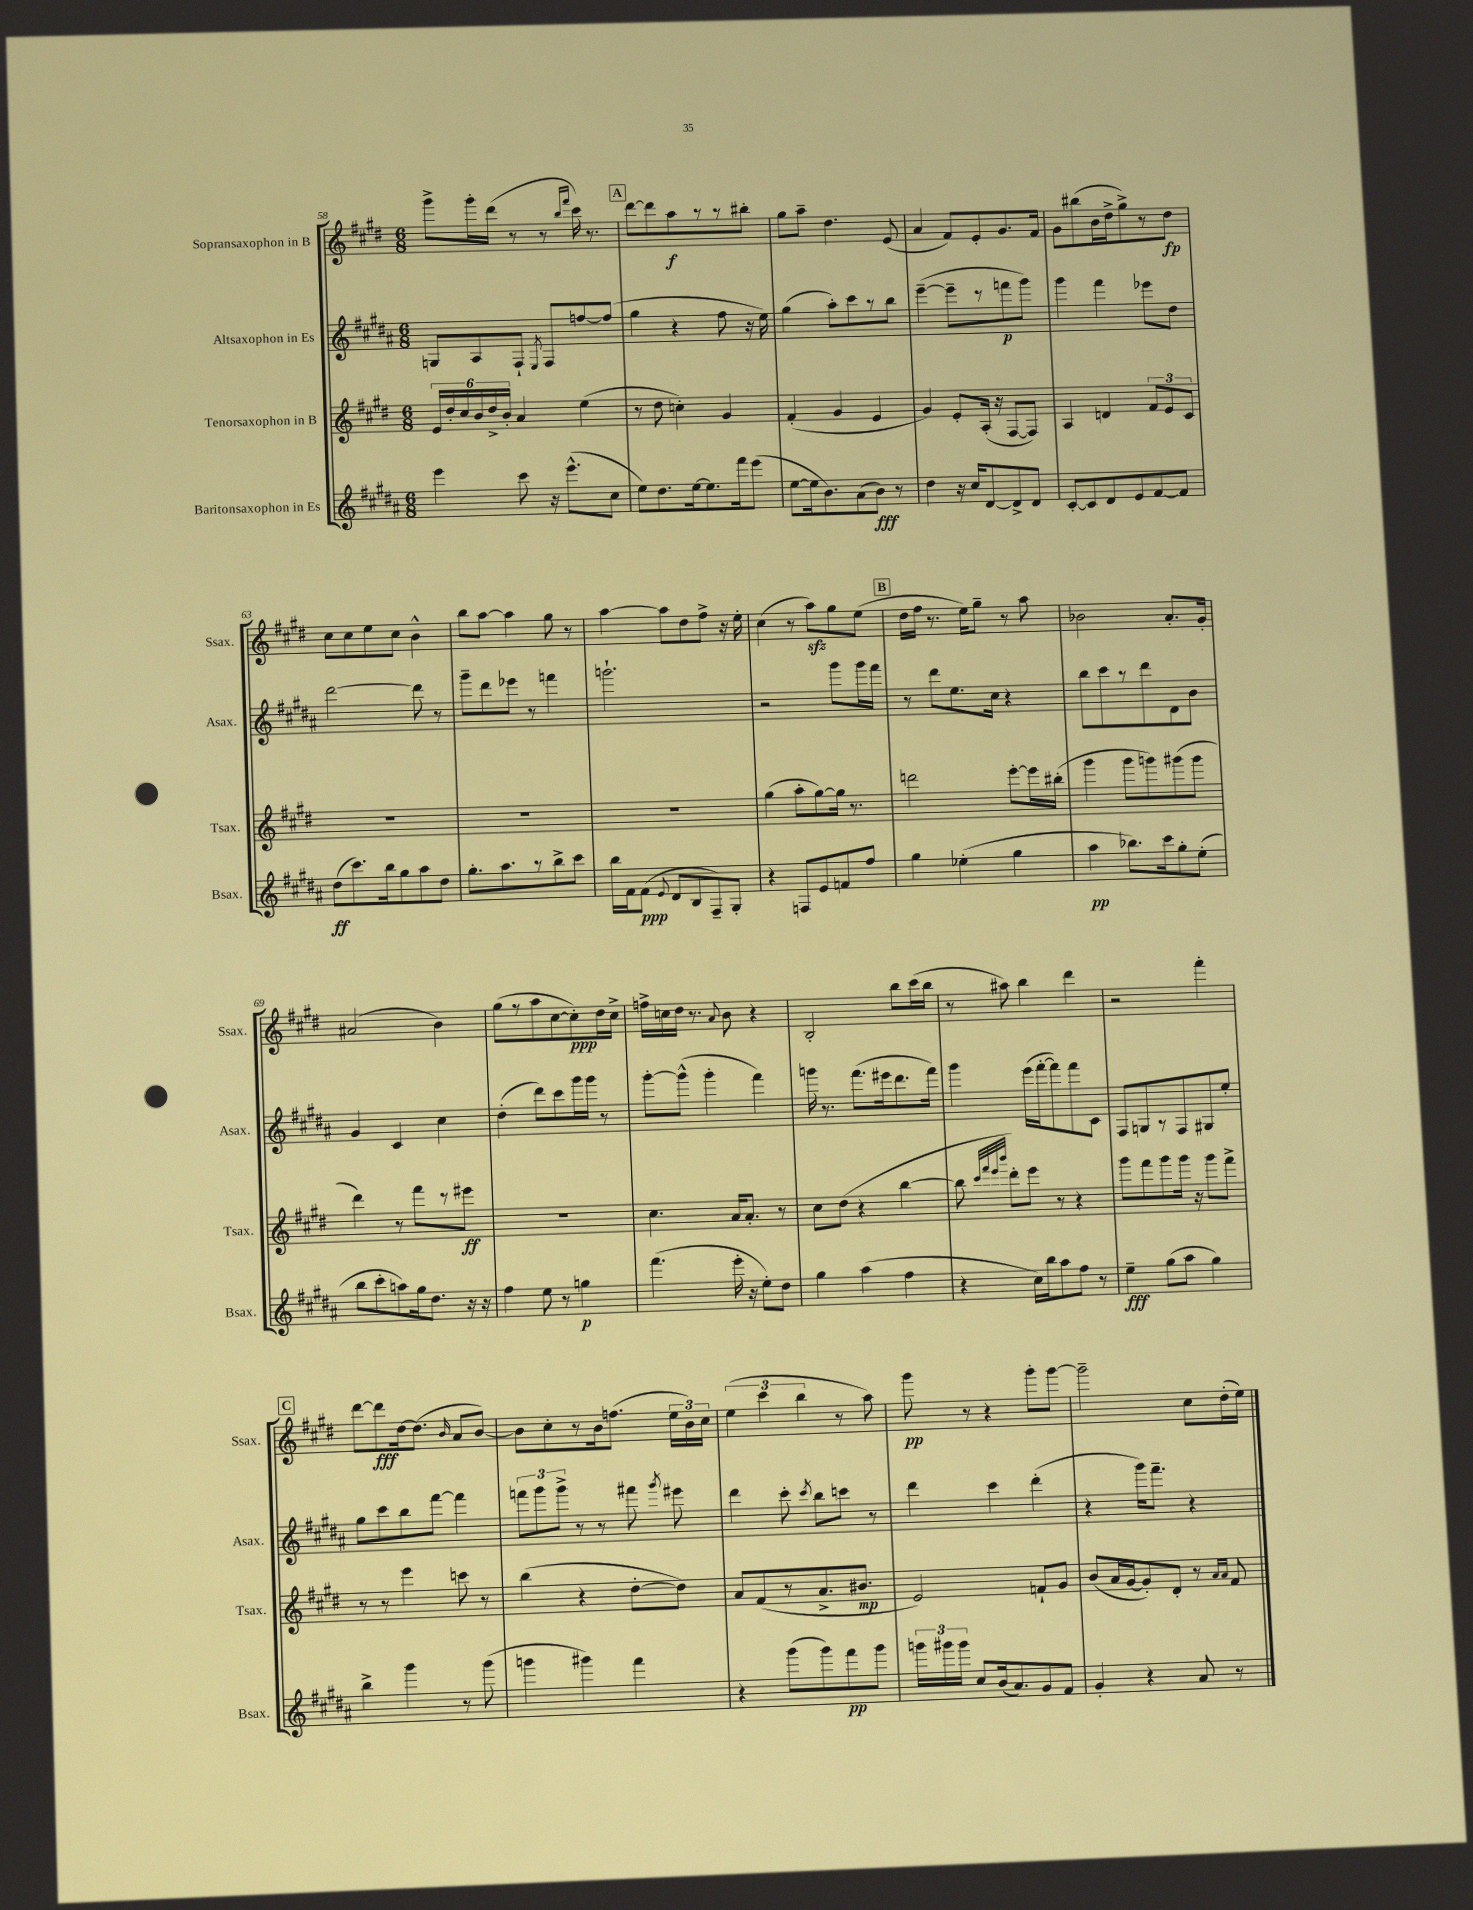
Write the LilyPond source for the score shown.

<<
\new StaffGroup <<
\new Staff = "s0" \with { instrumentName = "Sopransaxophon in B" shortInstrumentName = "Ssax." } {
    \clef treble \key e \major \numericTimeSignature \time 6/8
    \autoBeamOff gis'''8[-> gis'''16-. dis'''16]( r8 r8 \grace { b''16[ fis'''16] } cis'''16) r8. |
    \mark \markup { \box "A" } dis'''8[~ dis'''8 a''8\f r8 r8 bis''8]-. |
    gis''8[ a''8]-- dis''4. e'8( |
    a'4 fis'8[) e'8-. gis'8. fis'16] |
    gis'8[ bis''8( b'16 dis''16-> gis''8->) r8 dis''8]\fp |
    cis''8[ cis''8 e''8 cis''8] b'4-^ |
    b''8[ a''8]~ a''4 gis''8 r8 |
    a''4~ a''8[ dis''8 fis''8]-> r16 e''16-. |
    cis''4( r8 a''8[\sfz) gis''8 e''8]( |
    \mark \markup { \box "B" } dis''16[ fis''16] r8. e''16[) gis''8]-- r8 a''8 |
    bes'2 a'8.[-. gis'16]-. |
    ais'2( b'4) |
    gis''8[( r8 a''8 cis''8~ cis''8-.\ppp) dis''16 cis''16]-> |
    f''16[-> c''16 dis''16] r8. \appoggiatura { a'8 } b'8 r4 |
    b2-. b''8[ cis'''16( b''16] |
    r8 ais''8) b''4 dis'''4 |
    r2 fis'''4-. |
    \mark \markup { \box "C" } dis'''8[~ dis'''8\fff dis''16~ dis''8.]( \grace { b'16 } a'8[ b'8]~) |
    b'8[ cis''8-. r8 b'16 f''8.]( \tuplet 3/2 { e''16[ b'16) cis''16] } |
    \tuplet 3/2 { e''4( cis'''4 b''4 } r8 a''8) |
    gis'''8\pp r8 r4 gis'''8[-. gis'''8]~ |
    gis'''2-- cis''8[ dis''16-.( e''16]) \bar "|." |
}
\new Staff = "s1" \with { instrumentName = "Altsaxophon in Es" shortInstrumentName = "Asax." } {
    \clef treble \key b \major \numericTimeSignature \time 6/8
    \autoBeamOff g8[ ais8 fis8]-! \acciaccatura { e8 } fis8[ f''8~ f''8]( |
    \mark \markup { \box "A" } gis''4 r4 fis''8 r16 e''16) |
    gis''4( ais''8[-.) cis'''8 r8 b''8] |
    e'''4~--( e'''8[-- r8 f'''8\p gis'''8]) |
    gis'''4 fis'''4 ees'''8[ dis''8] |
    dis'''2~ dis'''8 r8 |
    gis'''8[-- dis'''8 ees'''8] r8 f'''4 |
    g'''2.-! |
    r2 gis'''8[ gis'''16 fis'''16] |
    \mark \markup { \box "B" } r8 dis'''8[ e''8. cis''16] r4 |
    b''8[ cis'''8 r8 dis'''8 dis'8 b'8] |
    gis'4 cis'4 cis''4 |
    dis''4-.( dis'''8[) cis'''8 gis'''16 gis'''16] r8 |
    gis'''8[~-. gis'''8]-^( gis'''4-. fis'''4) |
    g'''16 r8. fis'''8.[( eis'''16 dis'''8. fis'''16]) |
    gis'''4 e'''16[( fis'''16~-. fis'''8) fis'''8 cis'8] |
    fis8[ g8 r8 fis8 gis8 e''8]-. |
    \mark \markup { \box "C" } gis''8[ cis'''8 b''8 fis'''8]~ fis'''4 |
    \tuplet 3/2 { f'''8[ gis'''8 gis'''8]-> } r8 r8 fis'''8 \acciaccatura { gis'''8 } eis'''8 |
    dis'''4 cis'''8-. \acciaccatura { cis'''8 } b''8[ c'''8] r8 |
    dis'''4 cis'''4 dis'''4-.( |
    r4 gis'''16[) fis'''8.]-- r4 \bar "|." |
}
\new Staff = "s2" \with { instrumentName = "Tenorsaxophon in B" shortInstrumentName = "Tsax." } {
    \clef treble \key e \major \numericTimeSignature \time 6/8
    \autoBeamOff \tuplet 6/4 { e'16[ dis''16-. cis''16 b'16 dis''16-> b'16]-. } a'4 e''4( |
    \mark \markup { \box "A" } r8 dis''8 c''4-.) gis'4 |
    fis'4-.( gis'4 e'4 |
    gis'4) e'8[-. a16]-.( r16 fis8[~ fis8]) |
    a4 d'4 \tuplet 3/2 { fis'8[ e'8 cis'8] } |
    R2. |
    R2. |
    R2. |
    gis''4( a''8[-. gis''8~) gis''16] r8. |
    \mark \markup { \box "B" } d'''2 e'''8[~-. e'''16 bis''16]-.( |
    gis'''4 gis'''8[ g'''8) gis'''8( gis'''8] |
    dis'''4) r8 fis'''8[ r8 eis'''8]\ff |
    R2. |
    cis''4. a'16[ a'8.]-. r8 |
    cis''8[ dis''8]( r4 b''4~ |
    b''8 \grace { cis'''32[ fis'''32 e'''32 b'''32] } dis'''8[-.) e'''8] r8 r4 |
    gis'''8[ fis'''8 gis'''8 gis'''16] r16 gis'''8[ fis'''8]-> |
    \mark \markup { \box "C" } r8 r8 e'''4 c'''8 r8 |
    b''4( r4 dis''8[~-. dis''8]) |
    a'8[ fis'8( r8 a'8.-> bis'8.]\mp |
    e'2) f'8[-! gis'8] |
    b'8[( a'16 gis'16~ gis'8-.) dis'8]-. r8 \grace { a'16[ a'16] } fis'8 \bar "|." |
}
\new Staff = "s3" \with { instrumentName = "Baritonsaxophon in Es" shortInstrumentName = "Bsax." } {
    \clef treble \key b \major \numericTimeSignature \time 6/8
    \autoBeamOff e'''4 cis'''8 r16 e'''8.[-^( cis''8] |
    \mark \markup { \box "A" } e''8[) dis''8. e''16~ e''8. fis'''16 e'''8]( |
    e''8[~ e''16 b'8.) ais'8( b'8]\fff) r8 |
    dis''4 r16 cis''16[ dis'8~ dis'8-> dis'8] |
    cis'8[~-. cis'8 dis'8 e'8 fis'8~ fis'8] |
    dis''8[\ff( cis'''8.) b''16 gis''8 ais''8 dis''8] |
    gis''8.[-. ais''8. r8 b''8-> cis'''8] |
    b''16[ fis'16 fis'8]\ppp( \appoggiatura { e'8 } dis'8[ b8 fis8--) gis8]-. |
    r4 f8[ e'8 f'8 fis''8] |
    \mark \markup { \box "B" } gis''4 ees''4-.( gis''4 |
    ais''4\pp bes''8.[) cis'''16 gis''8-. e''8]-.( |
    b''8[ cis'''8-. a''8) gis''16 dis''8.] r16 r16 |
    fis''4 e''8 r8 g''4\p |
    fis'''4.( e'''16-. r16 e''8[-.) dis''8] |
    gis''4 ais''4( fis''4 |
    r4 cis''16[) b''16 ais''8 fis''8] r8 |
    e''4--\fff gis''8[( ais''8] gis''4) |
    \mark \markup { \box "C" } b''4-> gis'''4 r8 gis'''8( |
    g'''4 gis'''4) fis'''4 |
    r4 gis'''8[( gis'''8) fis'''8\pp gis'''8] |
    \tuplet 3/2 { g'''16[ gis'''16 gis'''16] } cis''8[ b'16( ais'8.) gis'8 fis'8] |
    gis'4-. r4 ais'8 r8 \bar "|." |
}
>>
>>
\layout { \context { \Score currentBarNumber = #58 } }
